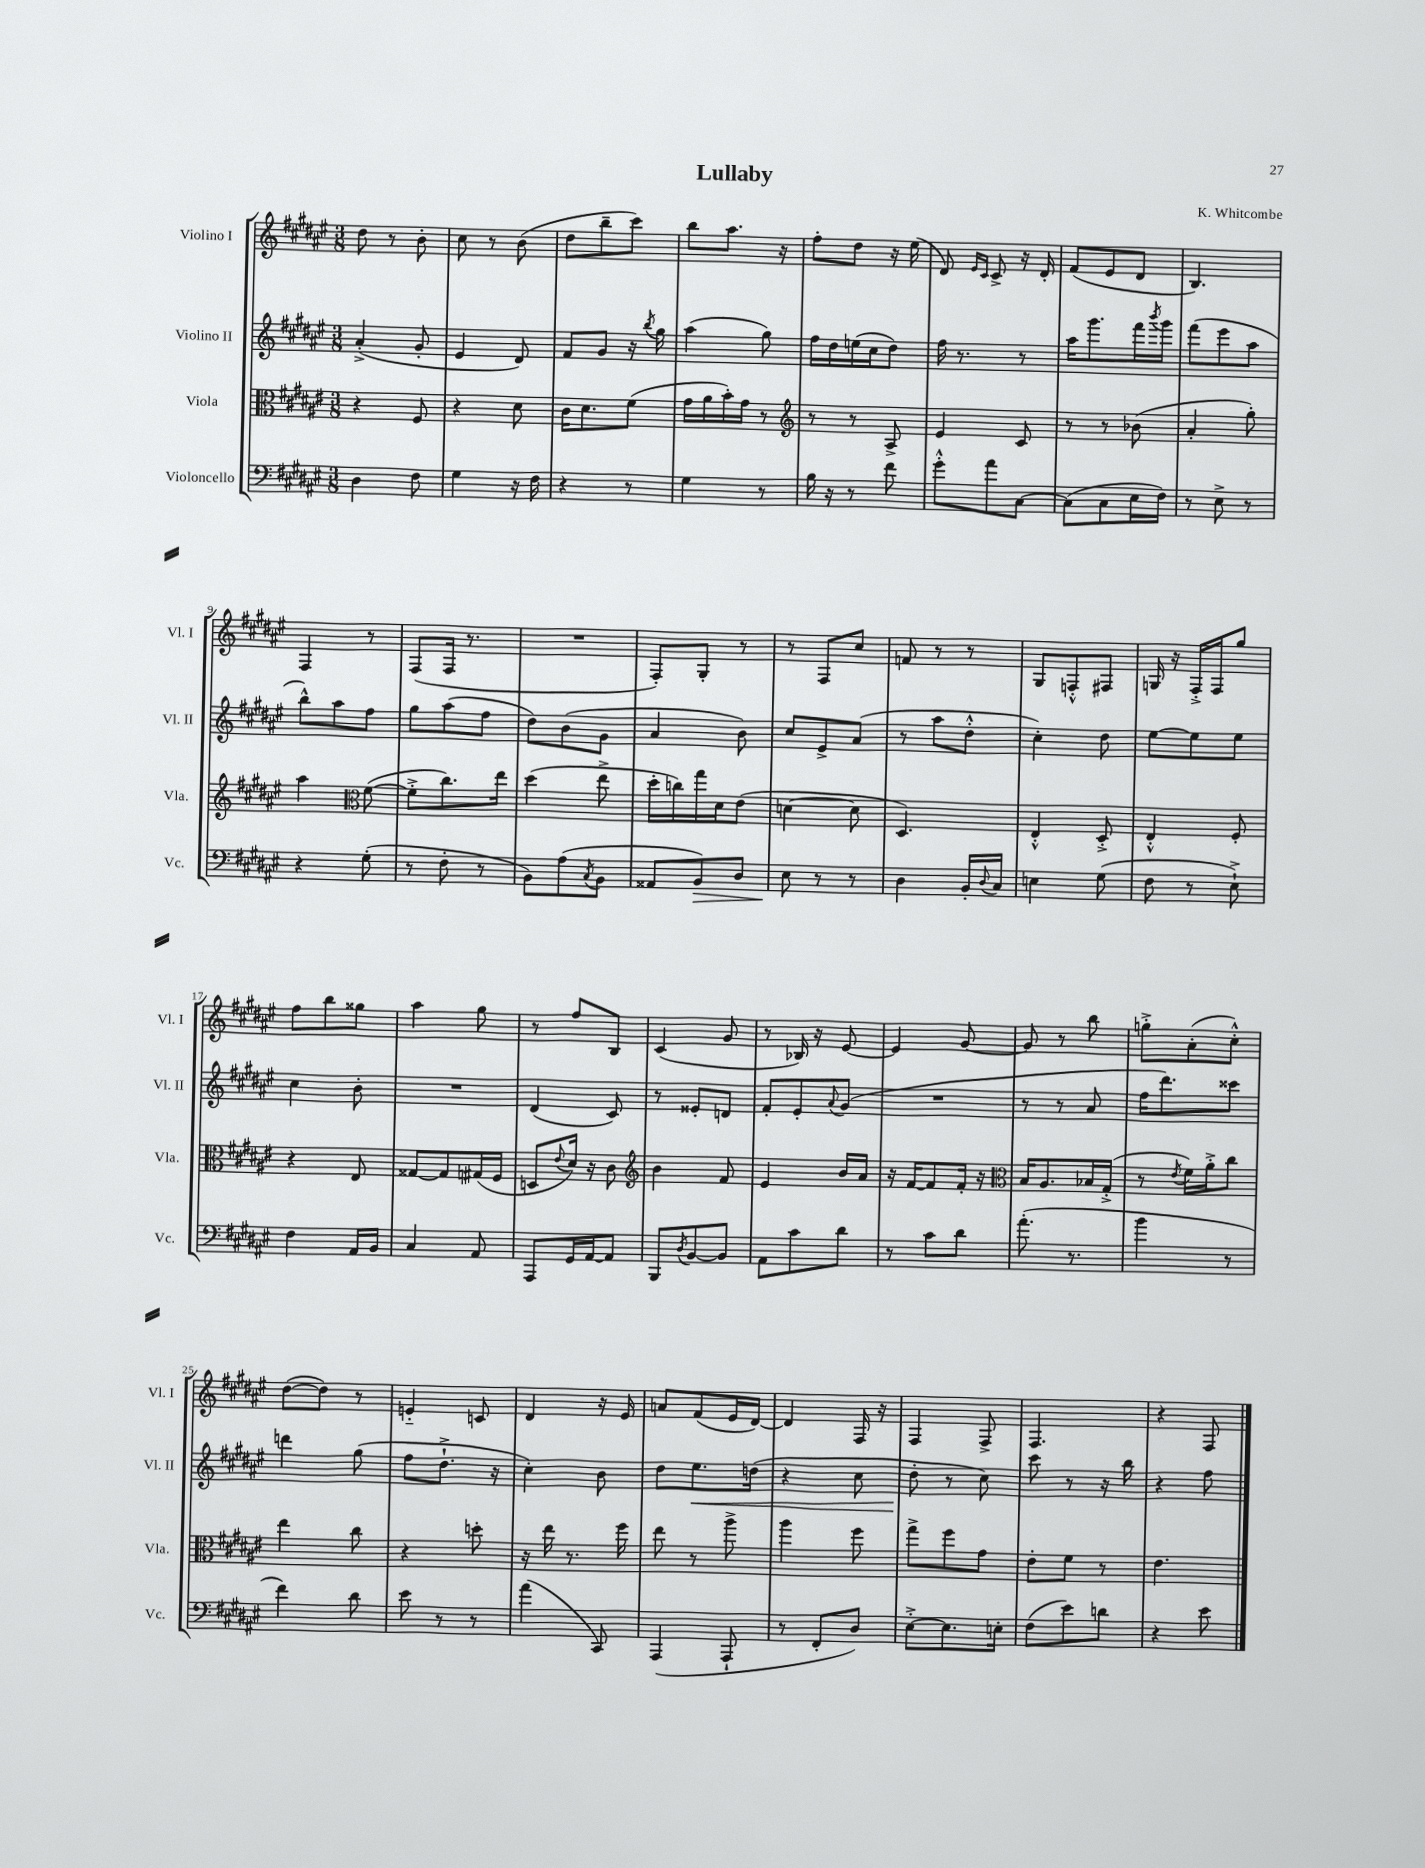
\header { title = "Lullaby" composer = "K. Whitcombe" }
<<
\new StaffGroup <<
\new Staff = "s0" \with { instrumentName = "Violino I" shortInstrumentName = "Vl. I" } {
    \clef treble \key fis \major \numericTimeSignature \time 3/8
    dis''8 r8 b'8-. |
    cis''8 r8 b'8( |
    dis''8 b''8-- cis'''8) |
    b''8 ais''8. r16 |
    fis''8-. dis''8 r16 eis''16( |
    dis'8) \grace { eis'16 cis'16 } cis'8-> r16 dis'16-. |
    fis'8( eis'8 dis'8 |
    b4.) |
    fis4 r8 |
    fis8( fis16 r8. |
    R4. |
    fis8-.) gis8-. r8 |
    r8 fis8 cis''8 |
    f'8 r8 r8 |
    gis8 f8-.-^ fis8 |
    g16 r16 fis16-.-> fis16 gis''8 |
    fis''8 b''8 gisis''8 |
    ais''4 gis''8 |
    r8 fis''8 b8 |
    cis'4( gis'8 |
    r8 bes16) r16 eis'8~ |
    eis'4 gis'8~ |
    gis'8 r8 b''8 |
    g''8-.-> ais'8-.( cis''8-.-^) |
    dis''8~( dis''8) r8 |
    e'4-_ c'8 |
    dis'4 r16 eis'16 |
    a'8 fis'8( eis'16 dis'16~) |
    dis'4 fis16 r16 |
    fis4 fis8-> |
    fis4. |
    r4 fis8 \bar "|." |
}
\new Staff = "s1" \with { instrumentName = "Violino II" shortInstrumentName = "Vl. II" } {
    \clef treble \key fis \major \numericTimeSignature \time 3/8
    ais'4-.->( gis'8-. |
    eis'4 dis'8) |
    fis'8 gis'8 r16 \acciaccatura { b''8 } gis''16 |
    ais''4( gis''8) |
    fis''16 dis''16 e''16( cis''16 dis''8) |
    fis''16 r8. r8 |
    ais''16 gis'''8. fis'''16 \acciaccatura { b'''8 } gis'''16 |
    fis'''8( eis'''8 ais''8 |
    b''8-^) ais''8 fis''8 |
    gis''8 ais''8( fis''8 |
    dis''8) b'8( gis'8 |
    ais'4 b'8) |
    cis''8 eis'8-> ais'8( |
    r8 ais''8 dis''8-.-^ |
    cis''4-.) dis''8 |
    eis''8~ eis''8 eis''8 |
    cis''4 b'8-. |
    R4. |
    dis'4( cis'8) |
    r8 eisis'8-. d'8 |
    fis'8-. eis'8-. \appoggiatura { ais'8 } gis'8( |
    R4. |
    r8 r8 ais'8 |
    fis''16 dis'''8.) cisis'''8 |
    d'''4 gis''8( |
    fis''8 dis''8.-!-> r16 |
    cis''4-.) b'8 |
    dis''8 eis''8.\< d''16( |
    r4 cis''8 |
    dis''8-.\! r8 cis''8) |
    cis'''8 r8 r16 b''16 |
    r4 fis''8 \bar "|." |
}
\new Staff = "s2" \with { instrumentName = "Viola" shortInstrumentName = "Vla." } {
    \clef alto \key fis \major \numericTimeSignature \time 3/8
    r4 fis8 |
    r4 dis'8 |
    cis'16 dis'8. fis'8( |
    gis'16 ais'16 b'16-.) gis'16 r8 |
    \clef treble r8 r8 ais8-> |
    eis'4 cis'8 |
    r8 r8 bes'8( |
    ais'4-. gis''8-.) |
    ais''4 \clef alto fis'8~( |
    fis'8-.-> cis''8.) eis''16 |
    dis''4( eis''8-> |
    dis''16-. c''16) gis''16 dis'16 eis'8( |
    d'4~ d'8 |
    dis4.) |
    eis4-.-^ dis8-.-> |
    eis4-.-^ fis8-. |
    r4 eis8 |
    gisis8~ gisis8 gis16( fis16 |
    d8 \appoggiatura { eis'8 } dis'16) r16 cis'8 |
    \clef treble b'4 fis'8 |
    eis'4 b'16 ais'16 |
    r16 fis'16~ fis'8 fis'16-. r16 |
    \clef alto b16 ais8. bes16 gis16-.->( |
    r8 \acciaccatura { eis'8 } fis'16) ais'16-.-> cis''8 |
    eis''4 cis''8 |
    r4 d''8-. |
    r16 eis''16 r8. fis''16 |
    eis''8 r8 ais''8-> |
    ais''4 fis''8 |
    gis''8-> fis''8 gis'8 |
    eis'8-. fis'8 r8 |
    eis'4. \bar "|." |
}
\new Staff = "s3" \with { instrumentName = "Violoncello" shortInstrumentName = "Vc." } {
    \clef bass \key fis \major \numericTimeSignature \time 3/8
    dis4 fis8 |
    gis4 r16 fis16 |
    r4 r8 |
    gis4 r8 |
    b16 r16 r8 fis'8 |
    gis'8-.-^ ais'8 cis8~ |
    cis8( cis8 eis16 fis16) |
    r8 eis8-> r8 |
    r4 gis8-.( |
    r8 fis8-. r8 |
    b,8) ais8( \acciaccatura { cis8 } b,8 |
    aisis,8 b,8\>) dis8 |
    eis8\! r8 r8 |
    dis4 b,16-. \appoggiatura { dis8 } cis16 |
    e4 gis8( |
    fis8 r8 eis8-!->) |
    fis4 ais,16 b,16 |
    cis4 ais,8 |
    ais,,8 gis,16 ais,16~ ais,8 |
    b,,8 \acciaccatura { dis8 } b,8~ b,8 |
    ais,8 cis'8 dis'8 |
    r8 cis'8 dis'8 |
    ais'8.-.( r8. |
    b'4 r8 |
    fis'4) dis'8 |
    eis'8 r8 r8 |
    ais'4( cis,8) |
    ais,,4( ais,,8-! |
    r8 fis,8-. dis8) |
    eis8~-.-> eis8. e16-. |
    fis8( eis'8) d'8 |
    r4 eis'8 \bar "|." |
}
>>
>>
